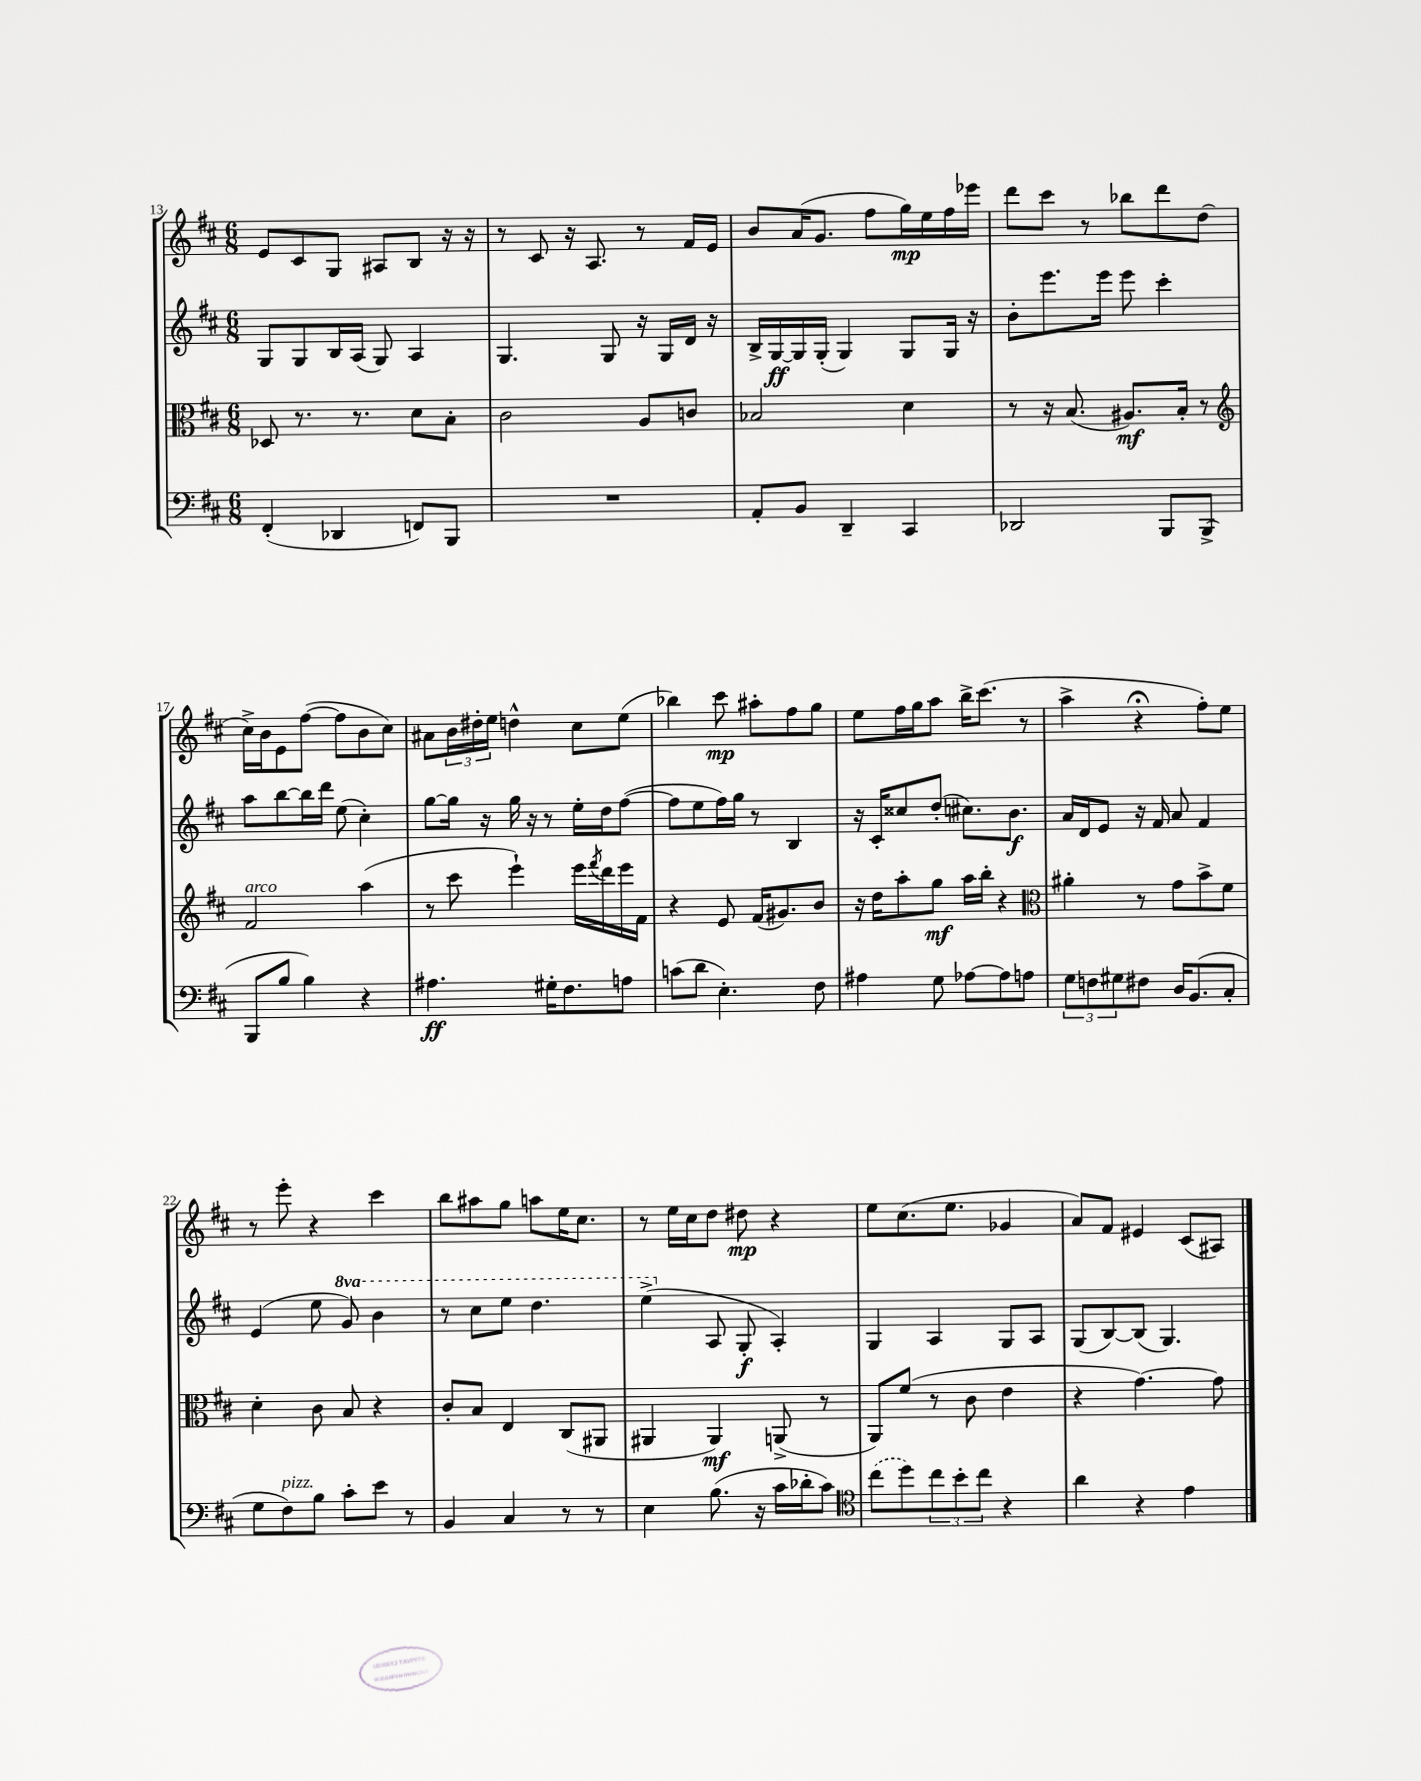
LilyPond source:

<<
\new StaffGroup <<
\new Staff = "s0" {
    \clef treble \key d \major \numericTimeSignature \time 6/8
    e'8 cis'8 g8 ais8 b8 r16 r16 |
    r8 cis'8 r16 a8. r8 fis'16 e'16 |
    b'8 a'16( g'8. fis''8 g''16\mp) e''16 fis''16 ees'''16 |
    d'''8 cis'''8 r8 bes''8 d'''8 d''8( |
    cis''16->) b'16 e'8 fis''8~( fis''8 b'8 cis''8) |
    ais'8 \tuplet 3/2 { b'16 dis''16-. e''16 } d''4-^ cis''8 e''8( |
    bes''4) cis'''8\mp ais''8-. fis''8 g''8 |
    e''8 fis''16 g''16 a''8 b''16-> cis'''8.( r8 |
    a''4-> r4\fermata fis''8-.) e''8 |
    r8 e'''8-. r4 cis'''4 |
    b''8 ais''8 g''8 a''8 e''16 cis''8. |
    r8 e''16 cis''16 d''8 dis''8\mp r4 |
    e''8 cis''8.( e''8. ges'4 |
    a'8) fis'8 eis'4 cis'8( ais8) \bar "|." |
}
\new Staff = "s1" {
    \clef treble \key d \major \numericTimeSignature \time 6/8 \set Staff.ottavationMarkups = #ottavation-simple-ordinals
    g8 g8 b16 a16( g8) a4 |
    g4. g8 r16 g16 d'16 r16 |
    b16-> g16~\ff g16 g16-.( g4) g8 g16 r16 |
    b'8-. e'''8. e'''16 e'''8 cis'''4-. |
    a''8 b''8~ b''16 d'''16 e''8( cis''4-.) |
    g''8~ g''16 r16 g''16 r16 r8 e''16-. d''16 fis''8~( |
    fis''8 e''8 fis''16) g''16 r8 b4 |
    r16 cis'16-. cisis''8 d''8-.( cis''8.) b'8.\f |
    a'16 d'16 e'8 r16 fis'16 a'8 fis'4 |
    e'4( e''8 \ottava #1 g''8) b''4 |
    r8 cis'''8 e'''8 d'''4. |
    e'''4->( \ottava #0 a8 g8-.\f a4-.) |
    g4 a4 g8 a8 |
    g8( b8~) b8( g4.) \bar "|." |
}
\new Staff = "s2" {
    \clef alto \key d \major \numericTimeSignature \time 6/8
    des8 r8. r8. d'8 b8-. |
    cis'2 a8 c'8 |
    bes2 d'4 |
    r8 r16 b8.( ais8.\mf) b16-. r8 |
    \clef treble fis'2^\markup { \italic "arco" } a''4( |
    r8 cis'''8 e'''4-!) e'''16 \acciaccatura { fis'''8 } d'''16 e'''16 fis'16 |
    r4 e'8 fis'16( gis'8.) b'8 |
    r16 d''16 a''8-. g''8\mf a''16 b''16-. r4 |
    \clef alto ais'4-. r8 g'8 b'8-> fis'8 |
    d'4-. cis'8 b8 r4 |
    cis'8-. b8 e4 cis8( ais,8 |
    ais,4 ais,4\mf) a,8->( r8 |
    a,8) fis'8( r8 cis'8 e'4 |
    r4 g'4.~) g'8 \bar "|." |
}
\new Staff = "s3" {
    \clef bass \key d \major \numericTimeSignature \time 6/8
    fis,4-.( des,4 f,8) b,,8 |
    R2. |
    a,8-. b,8 d,4-- cis,4 |
    des,2 b,,8 b,,8->( |
    b,,8 b8 b4) r4 |
    ais4.\ff gis16-. fis8. a8 |
    c'8( d'8 e4.-.) fis8 |
    ais4 g8 aes8~ aes8 a8 |
    \tuplet 3/2 { g8 f8 gis8 } fis8 d16 b,8.( cis8-. |
    g8 fis8^\markup { \italic "pizz." }) b8 cis'8-. e'8 r8 |
    b,4 cis4 r8 r8 |
    e4 b8.( r16 cis'16 des'16-. cis'8) |
    \clef tenor \once \slurDashed cis''8( d''8) \tuplet 3/2 { cis''8 b'8-. cis''8 } r4 |
    a'4 r4 e'4 \bar "|." |
}
>>
>>
\layout { \context { \Score currentBarNumber = #13 } }
